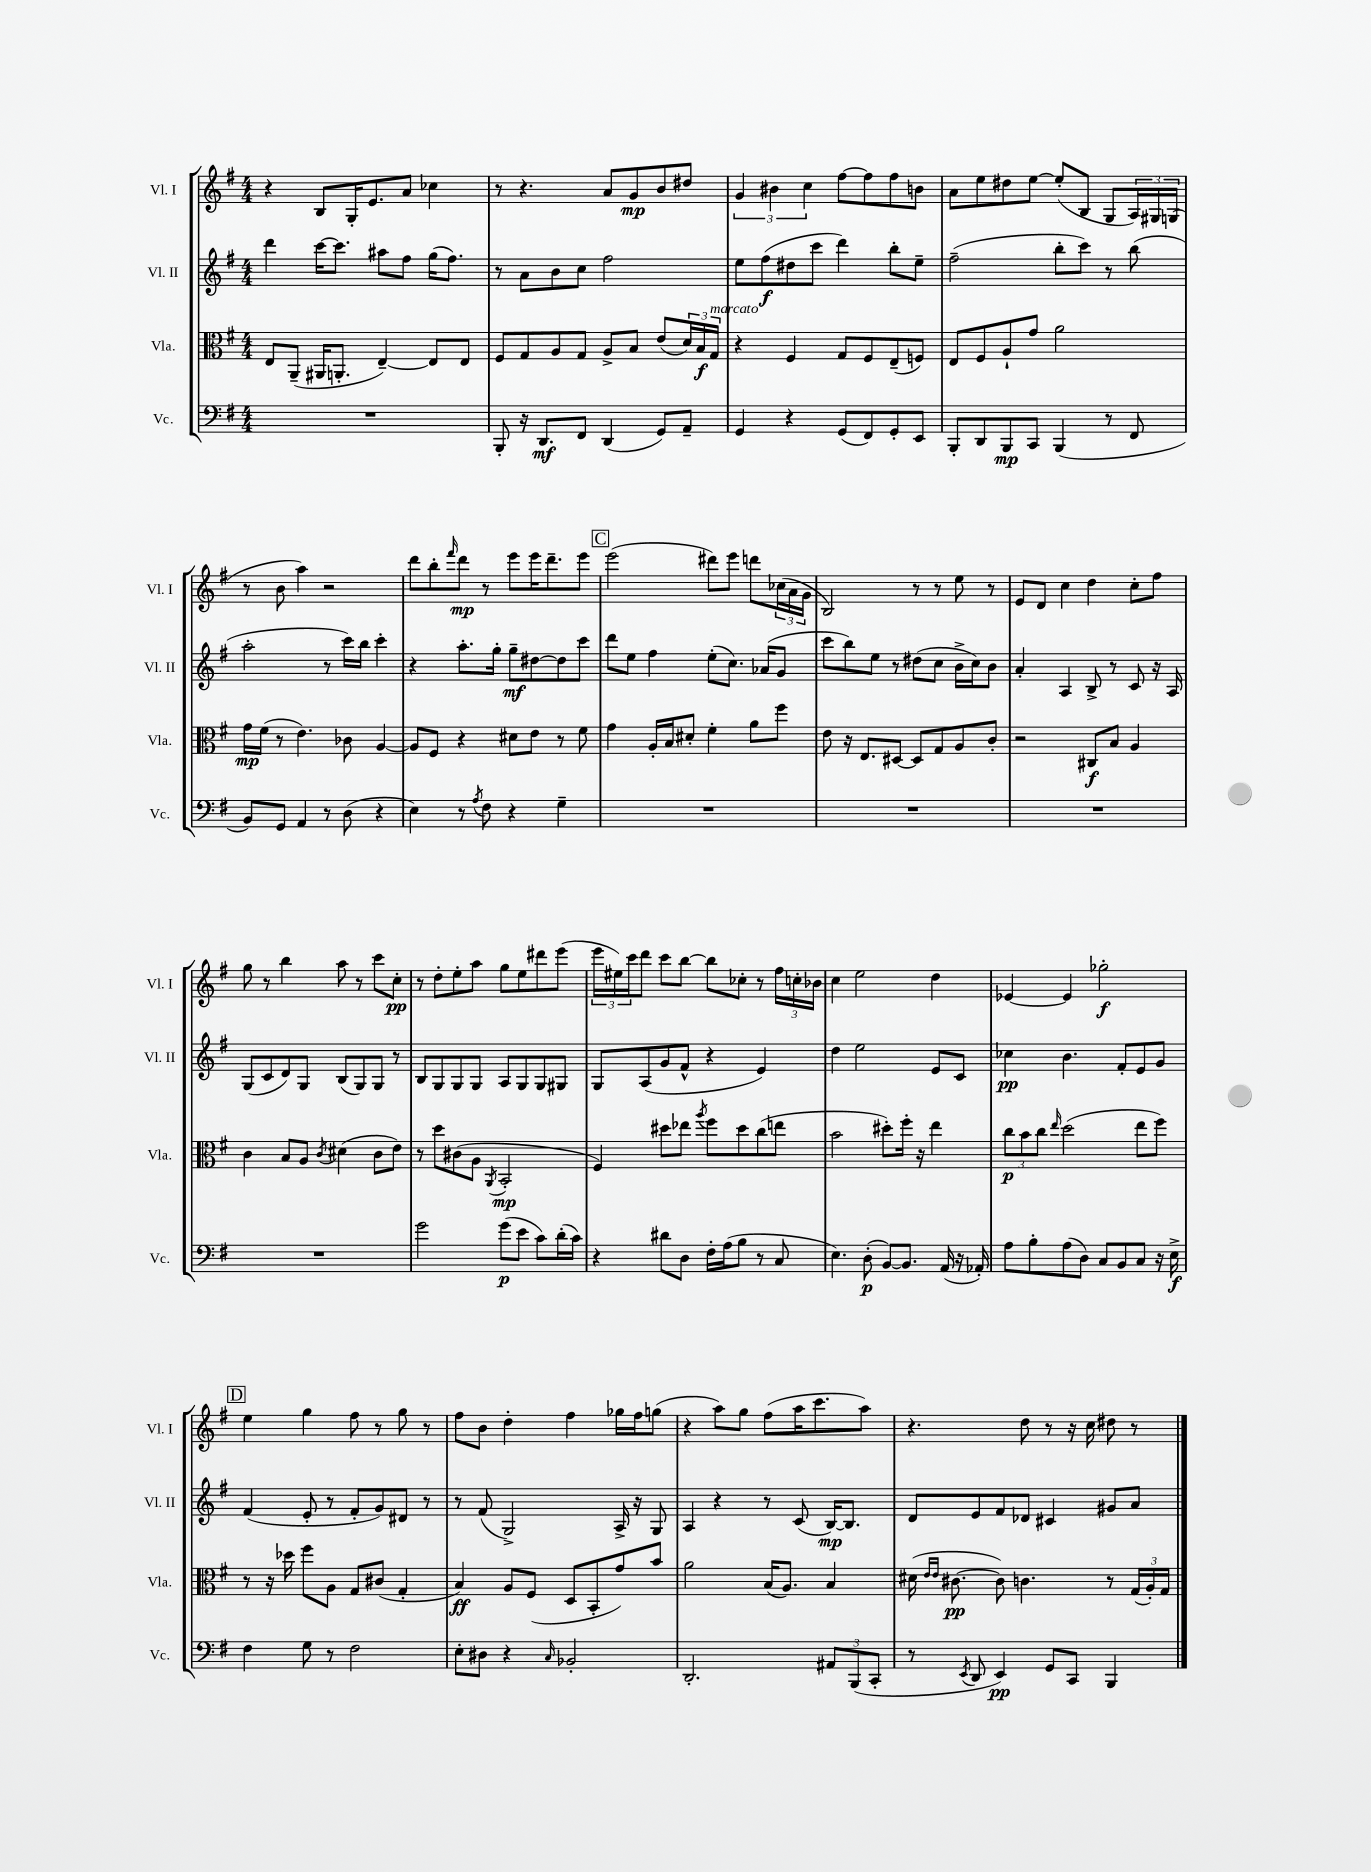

**kern	**dynam	**kern	**dynam	**kern	**dynam	**kern	**dynam
*part4	*part4	*part3	*part3	*part2	*part2	*part1	*part1
*staff4	*staff4	*staff3	*staff3	*staff2	*staff2	*staff1	*staff1
*I"Vc.	*	*I"Vla.	*	*I"Vl. II	*	*I"Vl. I	*
*I'Vc.	*	*I'Vla.	*	*I'Vl. II	*	*I'Vl. I	*
*clefF4	*	*clefC3	*	*clefG2	*	*clefG2	*
*k[f#]	*	*k[f#]	*	*k[f#]	*	*k[f#]	*
*M4/4	*	*M4/4	*	*M4/4	*	*M4/4	*
=132	=132	=132	=132	=132	=132	=132	=132
1r	.	8E/L	.	4ddd\	.	4r	.
.	.	(8AA~/J	.	.	.	.	.
.	.	16AA#X/KL	.	[16ccc\KL	.	8B/L	.
.	.	8.AAn'/J	.	8.ccc\J]	.	.	.
.	.	.	.	.	.	16G'/K	.
.	.	.	.	.	.	8.e/	.
.	.	[4E~/)	.	8aa#X\L	.	.	.
.	.	.	.	8ff#\J	.	8a/J	.
.	.	8E/L]	.	(16gg\KL	.	4cc-X\	.
.	.	.	.	8.ff#\J)	.	.	.
.	.	8E/J	.	.	.	.	.
=133	=133	=133	=133	=133	=133	=133	=133
8BBB'/	.	8F#/L	.	8r	.	8r	.
16r	.	8G/	.	8a\L	.	4.r	.
8.DD/L	mf	.	.	.	.	.	.
.	.	8A/	.	8b\	.	.	.
8FF#/J	.	8G/J	.	8cc\J	.	.	.
(4DD/	.	8A^/L	.	2ff#\	.	8a/L	.
.	.	8B/J	.	.	.	8g/	mp
8GG/L)	.	(8e/L	.	.	.	8b/	.
8AA~/J	.	24d/L)	.	.	.	8dd#X/J	.
.	.	24B/	f	.	.	.	.
!	!	!LO:TX:a:i:t=marcato	!	!	!	!	!
.	.	24G/JJ	.	.	.	.	.
=134	=134	=134	=134	=134	=134	=134	=134
4GG/	.	4r	.	8ee\L	.	6g/	.
.	.	.	.	(8ff#\	f	.	.
.	.	.	.	.	.	6b#X\	.
4r	.	4F#/	.	8dd#X\	.	.	.
.	.	.	.	.	.	6cc\	.
.	.	.	.	8ccc\J	.	.	.
(8GG/L	.	8G/L	.	4ddd\)	.	[8ff#\L	.
8FF#/)	.	8F#/	.	.	.	8ff#\]	.
8GG'/	.	(8E~/	.	8bb'\L	.	8ff#\	.
8EE/J	.	8Fn/J)	.	8ee~\J	.	8bn\J	.
=135	=135	=135	=135	=135	=135	=135	=135
8BBB'/L	.	8E/L	.	(2ff#~\	.	8a\L	.
8DD/	.	8F#/	.	.	.	8ee\	.
8BBB/	mp	8A`/	.	.	.	8dd#X\	.
8CC/J	.	8g/J	.	.	.	[8ee\J	.
(4BBB/	.	2a\	.	8bb'\L	.	(8ee'/L]	.
.	.	.	.	8ccc\J)	.	8B/J	.
8r	.	.	.	8r	.	8G/L	.
8FF#/	.	.	.	(8bb\	.	24A/L)	.
.	.	.	.	.	.	24G#X/	.
.	.	.	.	.	.	(24Gn/JJ	.
!!LO:LB:g=z
=136	=136	=136	=136	=136	=136	=136	=136
8BB/L)	.	16g\LL	mp	2aa'\	.	8r	.
.	.	(16f#\JJ	.	.	.	.	.
8GG/J	.	8r	.	.	.	8b\	.
4AA/	.	4.e\)	.	.	.	4aa\)	.
8r	.	.	.	8r	.	2r	.
(8D\	.	8c-X\	.	16ccc\LL)	.	.	.
.	.	.	.	16bb\JJ	.	.	.
4r	.	[4A/	.	4ccc'\	.	.	.
=137	=137	=137	=137	=137	=137	=137	=137
4E\)	.	8A/L]	.	4r	.	8ddd\L	.
.	.	8F#/J	.	.	.	8bb'\	.
.	.	.	.	.	.	16qqfff#/	.
8r	.	4r	.	8.aa'\L	.	8ddd\J	mp
8qA/	.	.	.	.	.	.	.
8F#\	.	.	.	.	.	8r	.
.	.	.	.	16gg'\Jk	.	.	.
4r	.	8d#X\L	.	8gg~\L	mf	8eee\L	.
.	.	8e\J	.	[8dd#X\	.	16eee\K	.
.	.	.	.	.	.	8.ddd~\	.
4G~\	.	8r	.	8dd#\]	.	.	.
.	.	8f#\	.	8ccc\J	.	8eee\J	.
!!LO:REH:place=s1:t=C
=138	=138	=138	=138	=138	=138	=138	=138
1r	.	4g\	.	8ddd\L	.	(2eee\	.
.	.	.	.	8ee\J	.	.	.
.	.	16A'/LL	.	4ff#\	.	.	.
.	.	16B/J	.	.	.	.	.
.	.	8d#X'/J	.	.	.	.	.
.	.	4f#'\	.	(8ee'\L	.	8ddd#X\L)	.
.	.	.	.	8.cc\J)	.	8eee\J	.
.	.	8a\L	.	.	.	8dddn\L	.
.	.	.	.	(16a-X/KL	.	.	.
.	.	8ff#\J	.	8g/J	.	(24cc-X\L	.
.	.	.	.	.	.	24a\	.
.	.	.	.	.	.	24g\JJ	.
=139	=139	=139	=139	=139	=139	=139	=139
1r	.	8e\	.	8ccc\L	.	2B/)	.
.	.	16r	.	8bb\)	.	.	.
.	.	8.E/L	.	.	.	.	.
.	.	.	.	8ee\J	.	.	.
.	.	[8D#X/J	.	8r	.	.	.
.	.	8D#/L]	.	(8dd#X\L	.	8r	.
.	.	8G/	.	8cc\J	.	8r	.
.	.	8A/	.	16b^\LL	.	8ee\	.
.	.	.	.	16cc\J)	.	.	.
.	.	8c'/J	.	8b\J	.	8r	.
=140	=140	=140	=140	=140	=140	=140	=140
1r	.	2r	.	4a'/	.	8e/L	.
.	.	.	.	.	.	8d/J	.
.	.	.	.	4A/	.	4cc\	.
.	.	8C#X/L	f	8B^/	.	4dd\	.
.	.	8B/J	.	8r	.	.	.
.	.	4A/	.	8c/	.	8cc'\L	.
.	.	.	.	16r	.	8ff#\J	.
.	.	.	.	16A/	.	.	.
!!LO:LB:g=z
=141	=141	=141	=141	=141	=141	=141	=141
1r	.	4c\	.	(8G/L	.	8gg\	.
.	.	.	.	8c/	.	8r	.
.	.	8B/L	.	8d/)	.	4bb\	.
.	.	8A/J	.	8G/J	.	.	.
.	.	8qc/	.	.	.	.	.
.	.	(4d#X\	.	(8B/L	.	8aa\	.
.	.	.	.	8G/)	.	8r	.
.	.	8c\L	.	8G/J	.	8ccc\L	.
.	.	8e\J)	.	8r	.	8cc'\J	pp
=142	=142	=142	=142	=142	=142	=142	=142
2g\	.	8r	.	8B/L	.	8r	.
.	.	8dd\L	.	8G/	.	8dd'\L	.
.	.	(8c#X\	.	8G/	.	8ee'\	.
.	.	8A\J	.	8G/J	.	8aa\J	.
.	.	8qAA/	.	.	.	.	.
(8g\L	p	2BB'/	mp	8A/L	.	8gg\L	.
8e\J	.	.	.	8G/	.	8ee\	.
8c\L)	.	.	.	8G/	.	8ddd#X\	.
(16d'\L	.	.	.	8G#X/J	.	(8eee\J	.
16c\JJ)	.	.	.	.	.	.	.
=143	=143	=143	=143	=143	=143	=143	=143
4r	.	4F#/)	.	8G/L	.	24eee\LL	.
.	.	.	.	.	.	24ee#X\)	.
.	.	.	.	.	.	24ccc\J	.
.	.	.	.	(8A/	.	8ddd\J	.
8d#X\L	.	8dd#X\L	.	8g/	.	8ccc\L	.
8D\J	.	8ee-X\J	.	8f#^^/J	.	[8bb\J	.
.	.	8qaa/	.	.	.	.	.
16F#'\LL	.	8ff#\L	.	4r	.	8bb\L]	.
(16A\J	.	.	.	.	.	.	.
8B\J	.	8dd#\	.	.	.	8cc-X'\J	.
8r	.	(8cc\	.	4e/)	.	8r	.
8C/	.	8een\J	.	.	.	24ff#\LL	.
.	.	.	.	.	.	24ccn'\	.
.	.	.	.	.	.	24b-X\JJ	.
=144	=144	=144	=144	=144	=144	=144	=144
4.E\)	.	2b\	.	4dd\	.	4cc\	.
.	.	.	.	2ee\	.	2ee\	.
(8D'\	p	.	.	.	.	.	.
[8BB/L)	.	8dd#X'\L)	.	.	.	.	.
8.BB/J]	.	16ff#'\Jk	.	.	.	.	.
.	.	16r	.	.	.	.	.
.	.	4ee\	.	8e/L	.	4dd\	.
(16AA/	.	.	.	.	.	.	.
16r	.	.	.	8c/J	.	.	.
16AA-X'/)	.	.	.	.	.	.	.
=145	=145	=145	=145	=145	=145	=145	=145
8A\L	.	12cc\L	p	4cc-X\	pp	[4e-X/	.
.	.	12b\	.	.	.	.	.
8B'\	.	.	.	.	.	.	.
.	.	12cc\J	.	.	.	.	.
.	.	16qqee/	.	.	.	.	.
(8A\	.	(2dd\	.	4.b\	.	4e-/]	.
8D\J)	.	.	.	.	.	.	.
8C/L	.	.	.	.	.	2gg-X'\	f
8BB/	.	.	.	8f#'/L	.	.	.
8C/J	.	8ee\L	.	8e/	.	.	.
16r	.	8ff#\J)	.	8g/J	.	.	.
16E^\	f	.	.	.	.	.	.
!!LO:LB:g=z
!!LO:REH:place=s1:t=D
=146	=146	=146	=146	=146	=146	=146	=146
4F#\	.	8r	.	(4f#/	.	4ee\	.
.	.	16r	.	.	.	.	.
.	.	16dd-X\	.	.	.	.	.
8G\	.	8ff#\L	.	8e'/	.	4gg\	.
8r	.	8A\J	.	8r	.	.	.
2F#\	.	8G/L	.	8f#'/L	.	8ff#\	.
.	.	(8c#X/J	.	8g/)	.	8r	.
.	.	4G'/	.	8d#X/J	.	8gg\	.
.	.	.	.	8r	.	8r	.
=147	=147	=147	=147	=147	=147	=147	=147
8E'\L	.	4B/)	ff	8r	.	8ff#\L	.
8D#X\J	.	.	.	(8f#/	.	8b\J	.
4r	.	8A/L	.	2G^/)	.	4dd'\	.
.	.	(8F#/J	.	.	.	.	.
16qqC/	.	.	.	.	.	.	.
2BB-X'/	.	8D/L	.	.	.	4ff#\	.
.	.	8BB'/	.	.	.	.	.
.	.	8g/)	.	16A^/	.	16gg-X\LL	.
.	.	.	.	16r	.	16ff#\J	.
.	.	8b/J	.	8G/	.	(8ggn\J	.
=148	=148	=148	=148	=148	=148	=148	=148
2.DD'/	.	2a\	.	4A/	.	4r	.
.	.	.	.	4r	.	8aa\L)	.
.	.	.	.	.	.	8gg\J	.
.	.	(16B/KL	.	8r	.	(8ff#\L	.
.	.	8.A/J)	.	.	.	.	.
.	.	.	.	(8c/	.	16aa\K	.
.	.	.	.	.	.	8.ccc\	.
12AA#X/L	.	4B/	.	[16B/KL)	mp	.	.
.	.	.	.	8.B/J]	.	.	.
(12BBB/	.	.	.	.	.	.	.
.	.	.	.	.	.	8aa\J)	.
12CC'/J	.	.	.	.	.	.	.
=149	=149	=149	=149	=149	=149	=149	=149
8r	.	(16d#X\	.	8d/L	.	4.r	.
.	.	16qqe/LL	.	.	.	.	.
.	.	16qqe/JJ	.	.	.	.	.
.	.	[8.c#X\	pp	.	.	.	.
8qEE/	.	.	.	.	.	.	.
8DD/	.	.	.	8e/	.	.	.
4EE/)	pp	8c#\])	.	8f#/	.	.	.
.	.	4.cn\	.	8d-X/J	.	8dd\	.
8GG/L	.	.	.	4c#X/	.	8r	.
8CC/J	.	.	.	.	.	16r	.
.	.	.	.	.	.	16cc\	.
4BBB/	.	8r	.	8g#X/L	.	8dd#X\	.
.	.	(24G/LL	.	8a/J	.	8r	.
.	.	24A'/)	.	.	.	.	.
.	.	24G/JJ	.	.	.	.	.
==	==	==	==	==	==	==	==
*-	*-	*-	*-	*-	*-	*-	*-
